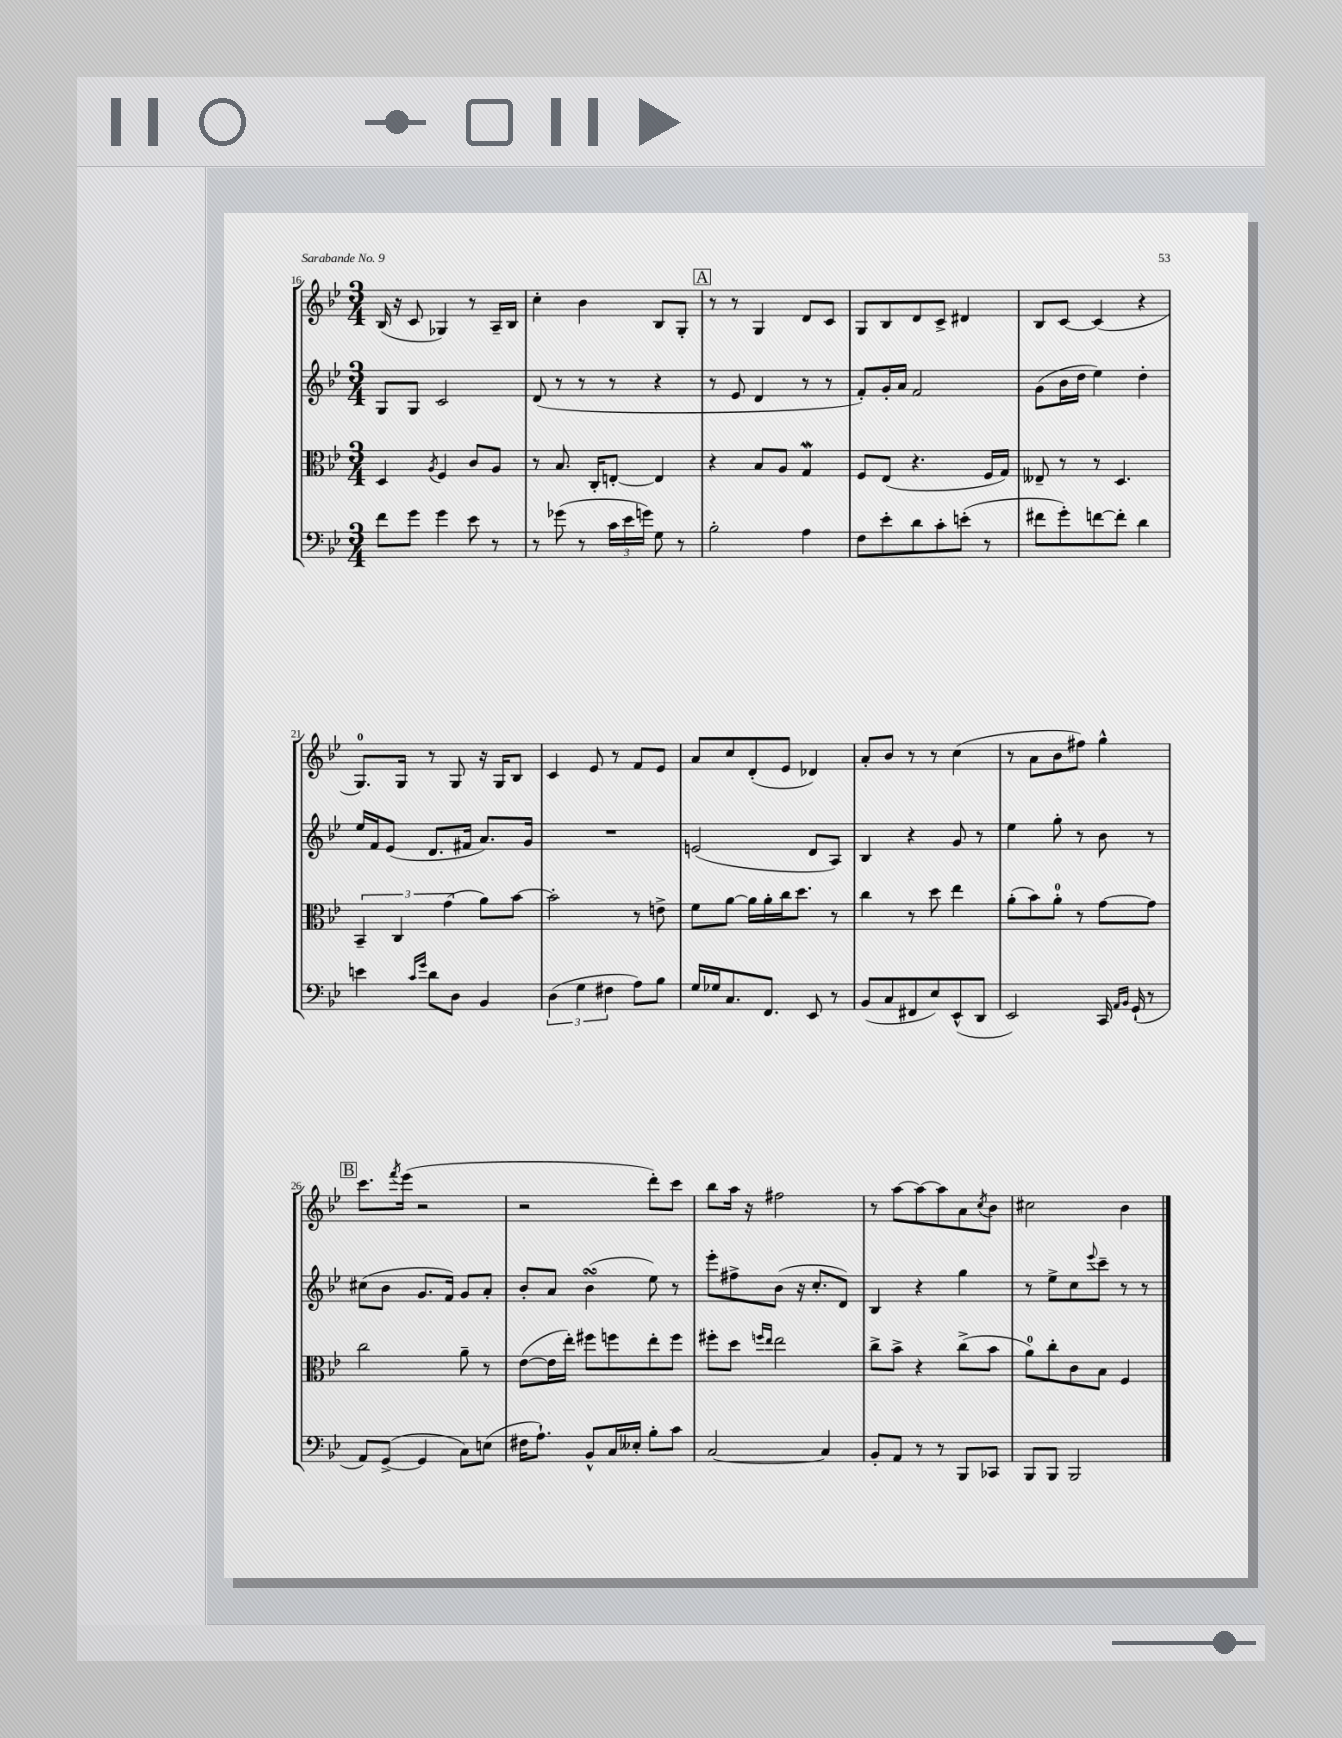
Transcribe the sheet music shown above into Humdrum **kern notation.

**kern	**kern	**kern	**kern
*part4	*part3	*part2	*part1
*staff4	*staff3	*staff2	*staff1
*clefF4	*clefC3	*clefG2	*clefG2
*k[b-e-]	*k[b-e-]	*k[b-e-]	*k[b-e-]
*M3/4	*M3/4	*M3/4	*M3/4
=16	=16	=16	=16
8f\L	4D/	8G/L	(16B-/
.	.	.	16r
8g\J	.	8G/J	8c/
.	8qA/	.	.
4g\	4F/	2c/	4G-X/)
8e-\	8c/L	.	8r
8r	8A/J	.	16A~/LL
.	.	.	16B-/JJ
=17	=17	=17	=17
8r	8r	(8d/	4cc'\
(8g-X\	8.B-/	8r	.
8r	.	8r	4b-\
.	16C'/KL	.	.
24c\LL	[8En'/J	8r	.
24e-\	.	.	.
24gn\JJ)	.	.	.
8G\	4E/]	4r	8B-/L
8r	.	.	8G'/J
!!LO:REH:place=s1:t=A
=18	=18	=18	=18
2B-'\	4r	8r	8r
.	.	8e-/	8r
.	8B-/L	4d/	4G/
.	8A/J	.	.
4A\	4GW/	8r	8d/L
.	.	8r	8c/J
=19	=19	=19	=19
8F\L	8F/L	8f'/L)	8G/L
8e-'\	(8E-/J	16g'/L	8B-/
.	.	16a/JJ	.
8d\	4.r	2f/	8d/
8c'\	.	.	8c^/J
(8en'\J	.	.	4d#X/
8r	16F/LL	.	.
.	16G/JJ)	.	.
=20	=20	=20	=20
8f#X\L	8E--X~/	(8g\L	8B-/L
8g'\)	8r	16b-\L	[8c/J
.	.	16dd\JJ	.
[8fn\	8r	4ee-\)	(4c/]
8f'\J]	4.D/	.	.
4d\	.	4dd'\	4r
!!LO:LB:g=z
=21	=21	=21	=21
4en\	6BB-~/	16ee-/LL	8.G/L)
.	.	16f/J	.
.	.	(8e-/J	.
.	6C/	.	.
.	.	.	16G/Jk
16qqc/LL	.	.	.
16qqg/JJ	.	.	.
8d\L	.	8.d/L	8r
.	(6g\	.	.
8D\J	.	.	8G/
.	.	16f#X/Jk	.
4BB-/	8a\L)	8.a/L)	16r
.	.	.	16G/KL
.	[8b-\J	.	8B-/J
.	.	16g/Jk	.
=22	=22	=22	=22
(6D\	2b-'\]	2.r	4c/
6G\	.	.	.
.	.	.	8e-/
6F#X\	.	.	.
.	.	.	8r
8A\L)	8r	.	8f/L
8B-\J	8en^\	.	8e-/J
=23	=23	=23	=23
16G/LL	8f\L	(2en/	8a/L
16G-X/J	.	.	.
8.C/	[8a\J	.	8cc/
.	16a\LL]	.	(8d'/
8.FF/J	16a'\	.	.
.	16cc\J	.	8e-/J
.	8.dd\J	.	.
8EE-/	.	8d/L	4d-X/)
8r	8r	8A/J)	.
=24	=24	=24	=24
(8BB-/L	4cc\	4B-/	8a'/L
8C/	.	.	8b-/J
8FF#X/	8r	4r	8r
8E-/)	8dd\	.	8r
(8EE-^^/	4ee-\	8g/	(4cc\
8DD/J	.	8r	.
=25	=25	=25	=25
2EE-/)	(8a'\L	4ee-\	8r
.	8b-\)	.	8a\L
.	8a'\J	8gg'\	8b-\
.	8r	8r	8ff#X\J)
16CC/	[8g\L	8b-\	4gg^^\
16qqAA/LL	.	.	.
16qqBB-/JJ	.	.	.
(16GG`/	.	.	.
8r	8g\J]	8r	.
!!LO:LB:g=z
!!LO:REH:place=s1:t=B
=26	=26	=26	=26
8AA/L)	2cc\	(8cc#X\L	8.ccc\L
([8GG^/J	.	8b-\J	.
.	.	.	8qfff/
.	.	.	(16eee-\Jk
4GG/]	.	8.g/L	2r
.	.	16f/Jk)	.
8C\L)	8a~\	8g/L	.
(8En\J	8r	8a'/J	.
=27	=27	=27	=27
16F#X\KL	([8e-\L	8b-'/L	2r
8.A`\J)	.	.	.
.	16e-\L]	8a/J	.
.	16ee-'\JJ)	.	.
8BB-^^/L	8ff#X\L	(4b-sSSs\	.
16C/L	8ffn\	.	.
16E--X'/JJ	.	.	.
8B-'\L	8ee-'\	8ee-\)	8ddd'\L)
8c\J	8ff\J	8r	8ccc\J
=28	=28	=28	=28
[2C/	8ff#X'\L	8eee-'\L	8bb-\L
.	8dd\J	8ff#X^\	16aa\Jk
.	.	.	16r
.	16qqffn/LL	.	.
.	16qqee-/JJ	.	.
.	2ee-\	(8b-\J	2ff#X\
.	.	16r	.
.	.	8.cc'/L	.
4C/]	.	.	.
.	.	8d/J)	.
=29	=29	=29	=29
8BB-'/L	8cc^\L	4B-/	8r
8AA/J	8b-^\J	.	[8aa\L
8r	4r	4r	8aa\_
8r	.	.	8aa\]
8BBB-/L	(8cc^\L	4gg\	8a\
.	.	.	8qcc/
8CC-X/J	8b-\J	.	8b-\J
=30	=30	=30	=30
8BBB-/L	8a\L)	8r	2cc#X\
8BBB-/J	8cc'\	8ee-^\L	.
2BBB-/	8c\	8cc\	.
.	.	8qqeee-/	.
.	8B-\J	8ccc~\J	.
.	4F/	8r	4b-\
.	.	8r	.
==	==	==	==
*-	*-	*-	*-
